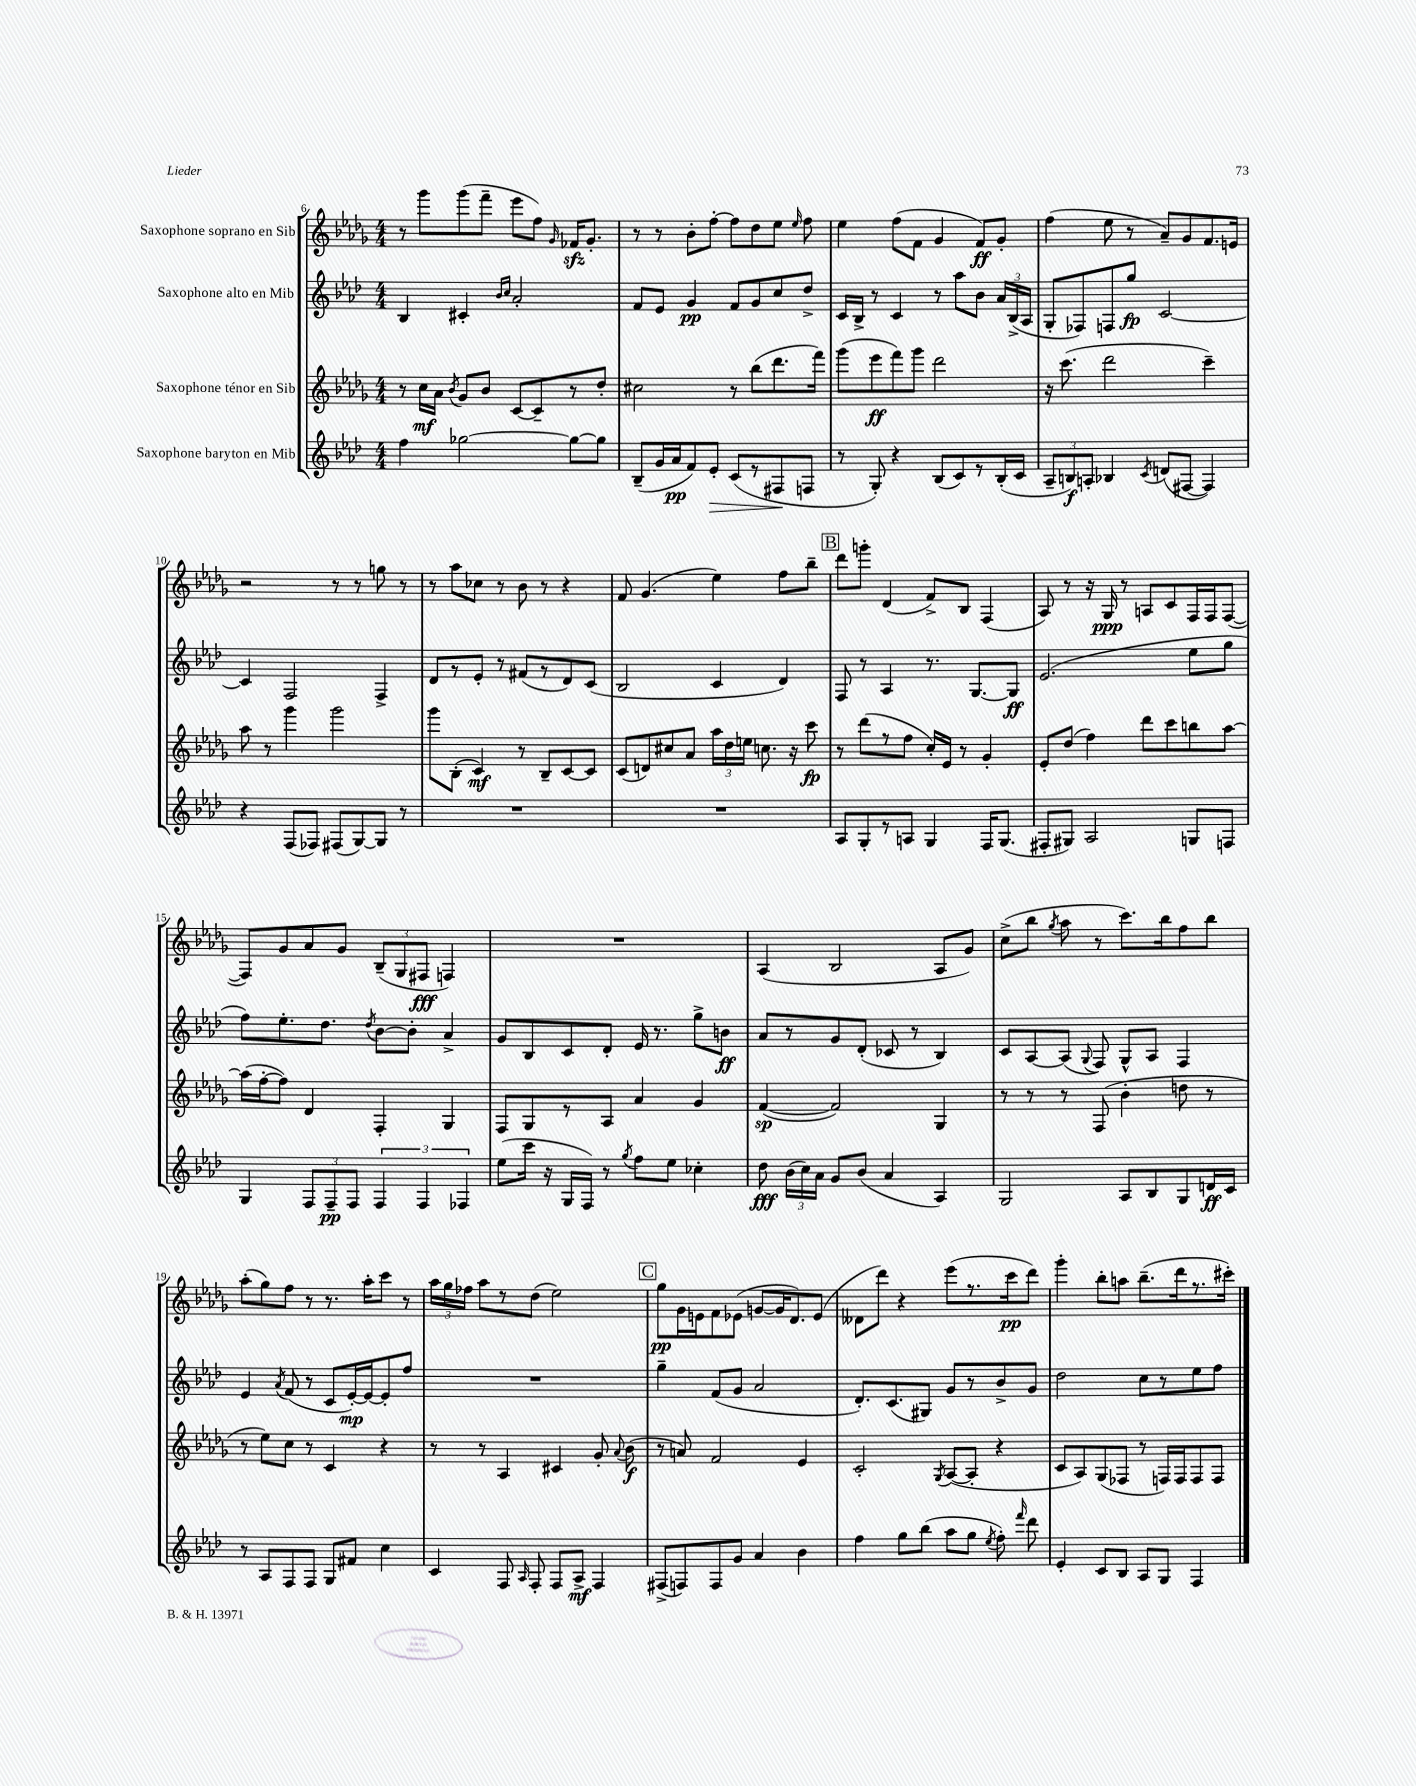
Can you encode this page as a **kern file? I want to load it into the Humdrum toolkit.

**kern	**kern	**kern	**kern
*staff4	*staff3	*staff2	*staff1
*clefG2	*clefG2	*clefG2	*clefG2
*k[b-e-a-d-]	*k[b-e-a-d-g-]	*k[b-e-a-d-]	*k[b-e-a-d-g-]
*M4/4	*M4/4	*M4/4	*M4/4
4ff	8r	4B-	8r
.	16cc	.	8ggg-
.	16a-	.	.
.	8qb-	.	.
[2gg-	8g-	4c#'	(8ggg-
.	8b-	.	8fff~
.	.	16qqb-	.
.	.	16qqcc	.
.	[8c	2a-'	8eee-
.	8c~]	.	8ff)
.	.	.	16qqg-
8gg-_	8r	.	16f-
.	.	.	8.g-'
8gg-]	8dd-'	.	.
=	=	=	=
(8B-~	2cc#	8f	8r
16g	.	8e-	8r
16a-	.	.	.
8f)	.	4g	8b-'
8e-'	.	.	[8ff'
(8c	8r	8f	8ff]
8r	(8bb-	8g	8dd-
8F#	8.ddd-	8cc	8ee-
.	.	.	16qqee-
8F	.	8dd-^	8ff
.	16fff)	.	.
=	=	=	=
8r	(8ggg-	16c	4ee-
.	.	16B-^	.
8G')	8eee-	8r	.
4r	8fff)	4c	(8ff
.	8ggg-	.	8f
(8B-	2ddd-	8r	4g-
8c)	.	8aa-	.
8r	.	8b-	8f)
(16B-'	.	24a-	8g-'
.	.	(24B-^	.
16c	.	.	.
.	.	24A-	.
=	=	=	=
12A-~	16r	8G'	(4ff
.	(8.ccc	.	.
12B)	.	.	.
.	.	8F-)	.
12A'	.	.	.
4B-	2ddd-	8F	8ee-
.	.	8gg	8r
8qc	.	.	.
(8d	.	[2c	8a-~)
[8F#	.	.	8g-
4F#])	4ccc~)	.	8.f
.	.	.	16e
=	=	=	=
4r	8aa-	4c]	2r
.	8r	.	.
(8F	4ggg-	2F	.
8F-)	.	.	.
(8F#	2ggg-	.	8r
[8G)	.	.	8r
8G]	.	4F^	8gg
8r	.	.	8r
=	=	=	=
1r	8ggg-	8d-	8r
.	(8B-'	8r	8aa-
.	4c)	8e-'	8cc-
.	.	8r	8r
.	8r	(8f#	8b-
.	8B-~	8r	8r
.	[8c	8d-)	4r
.	8c]	(8c	.
=	=	=	=
1r	(8c	2B-	8f
.	8d)	.	(4.g-
.	8cc#	.	.
.	8a-	.	.
.	24aa-	4c	4ee-)
.	24dd-	.	.
.	24ee	.	.
.	8.cc	.	.
.	.	4d-)	8ff
.	16r	.	.
.	8ccc	.	8bb-~
=	=	=	=
8A-	8r	8F	8ddd-
8G'	(8ddd-	8r	8ggg'
8r	8r	4A-	(4d-
8A	8ff	.	.
4G	16cc')	8.r	8f^)
.	16e-	.	.
.	8r	.	8B-
.	.	[8.G	.
16F	4g-'	.	(4F
(8.G	.	.	.
.	.	8G]	.
=	=	=	=
8F#'	8e-'	(2.e-	8A-)
8G#)	(8dd-	.	8r
2A-	4ff)	.	16r
.	.	.	16G-
.	.	.	8r
.	8ddd-	.	8A
.	8ccc	.	8c
8G	8bb	8ee-	16F
.	.	.	16F
8F	[8aa-	8gg	([8F
=	=	=	=
4G	(16aa-]	8ff)	8F])
.	[16ff'	.	.
.	8ff])	8.ee-'	8g-
12F	4d-	.	8a-
.	.	8.dd-	.
12F~	.	.	.
.	.	.	8g-
12F	.	.	.
.	.	8qdd-	.
6F	4F'	[8b-	(12B-~
.	.	.	12G-
.	.	8b-']	.
6F	.	.	12F#
.	4G-	4a-^	4F)
6F-	.	.	.
=	=	=	=
(8ee-	8F	8g	1r
16ccc	8G-	8B-	.
16r	.	.	.
16G	8r	8c	.
16F)	.	.	.
8r	8A-	8d-'	.
8qgg	.	.	.
8ff	4a-	16e-	.
.	.	8.r	.
8ee-	.	.	.
4cc-'	4g-	8gg^	.
.	.	8b	.
=	=	=	=
8dd-	([4f	8a-	(4A-
(24b-	.	8r	.
24cc)	.	.	.
24a-	.	.	.
8g	2f])	8g	2B-
(8b-	.	(8d-'	.
4a-	.	8c-	.
.	.	8r	.
4A-)	4G-	4B-)	8A-
.	.	.	8g-)
=	=	=	=
2G	8r	8c	(8cc^
.	8r	[8A-	8bb-
.	.	.	8qgg-
.	8r	(8A-]	8aa-
.	.	8qqG	.
.	(8F	8F)	8r
8A-	4b-'	8G^^	8.ccc)
8B-	.	8A-	.
.	.	.	16bb-
8G	8dd	4F	8ff
16d	8r	.	8bb-
16c	.	.	.
=	=	=	=
8r	8r	4e-	(8aa-'
8A-	8ee-)	.	8gg-)
.	.	8qa-	.
8F	8cc	(8f	8ff
8F	8r	8r	8r
8G	4c	8c	8.r
8f#	.	[16e-')	.
.	.	16e-_	16aa-'
4cc	4r	8e-']	8ccc
.	.	8ff	8r
=	=	=	=
4c	8r	1r	24aa-
.	.	.	24gg-
.	.	.	24ff-
.	8r	.	8aa-
8F	4A-	.	8r
16qqA-	.	.	.
8F'	.	.	(8dd-
8F	4c#	.	2ee-)
8A-^	.	.	.
4F	8g-'	.	.
.	8qqa-	.	.
.	(8b-	.	.
=	=	=	=
(8F#^	8r	4gg~	8gg-
8F)	8a)	.	16g-
.	.	.	16e
8F	2f	(8f	8f
8g	.	8g	(8e-
4a-	.	2a-	[8g
.	.	.	16g]
.	.	.	8.d-)
4b-	4e-	.	.
.	.	.	(8e-
=	=	=	=
4ff	2c'	8.d-')	8d--
.	.	.	8ddd-)
.	.	(8.c	.
8gg	.	.	4r
(8bb-	.	8G#)	.
.	8qG-	.	.
8aa-	([8A-	8g	(8eee-
8gg	8A-']	8r	8.r
8qee-	.	.	.
8ff')	4r	8b-^	.
.	.	.	16ccc
16qqfff	.	.	.
8ddd-	.	8g	8ddd-)
=	=	=	=
4e-'	8c	2dd-	4ggg-'
.	8A-)	.	.
8c	(8G-	.	8bb-'
8B-	8F-	.	8aa
8A-	8r	8cc	(8.bb-~
8G	16F)	8r	.
.	16F	.	16ddd-
4F	8F	8ee-	8.r
.	8F	8ff	.
.	.	.	16ccc#')
==	==	==	==
*-	*-	*-	*-
